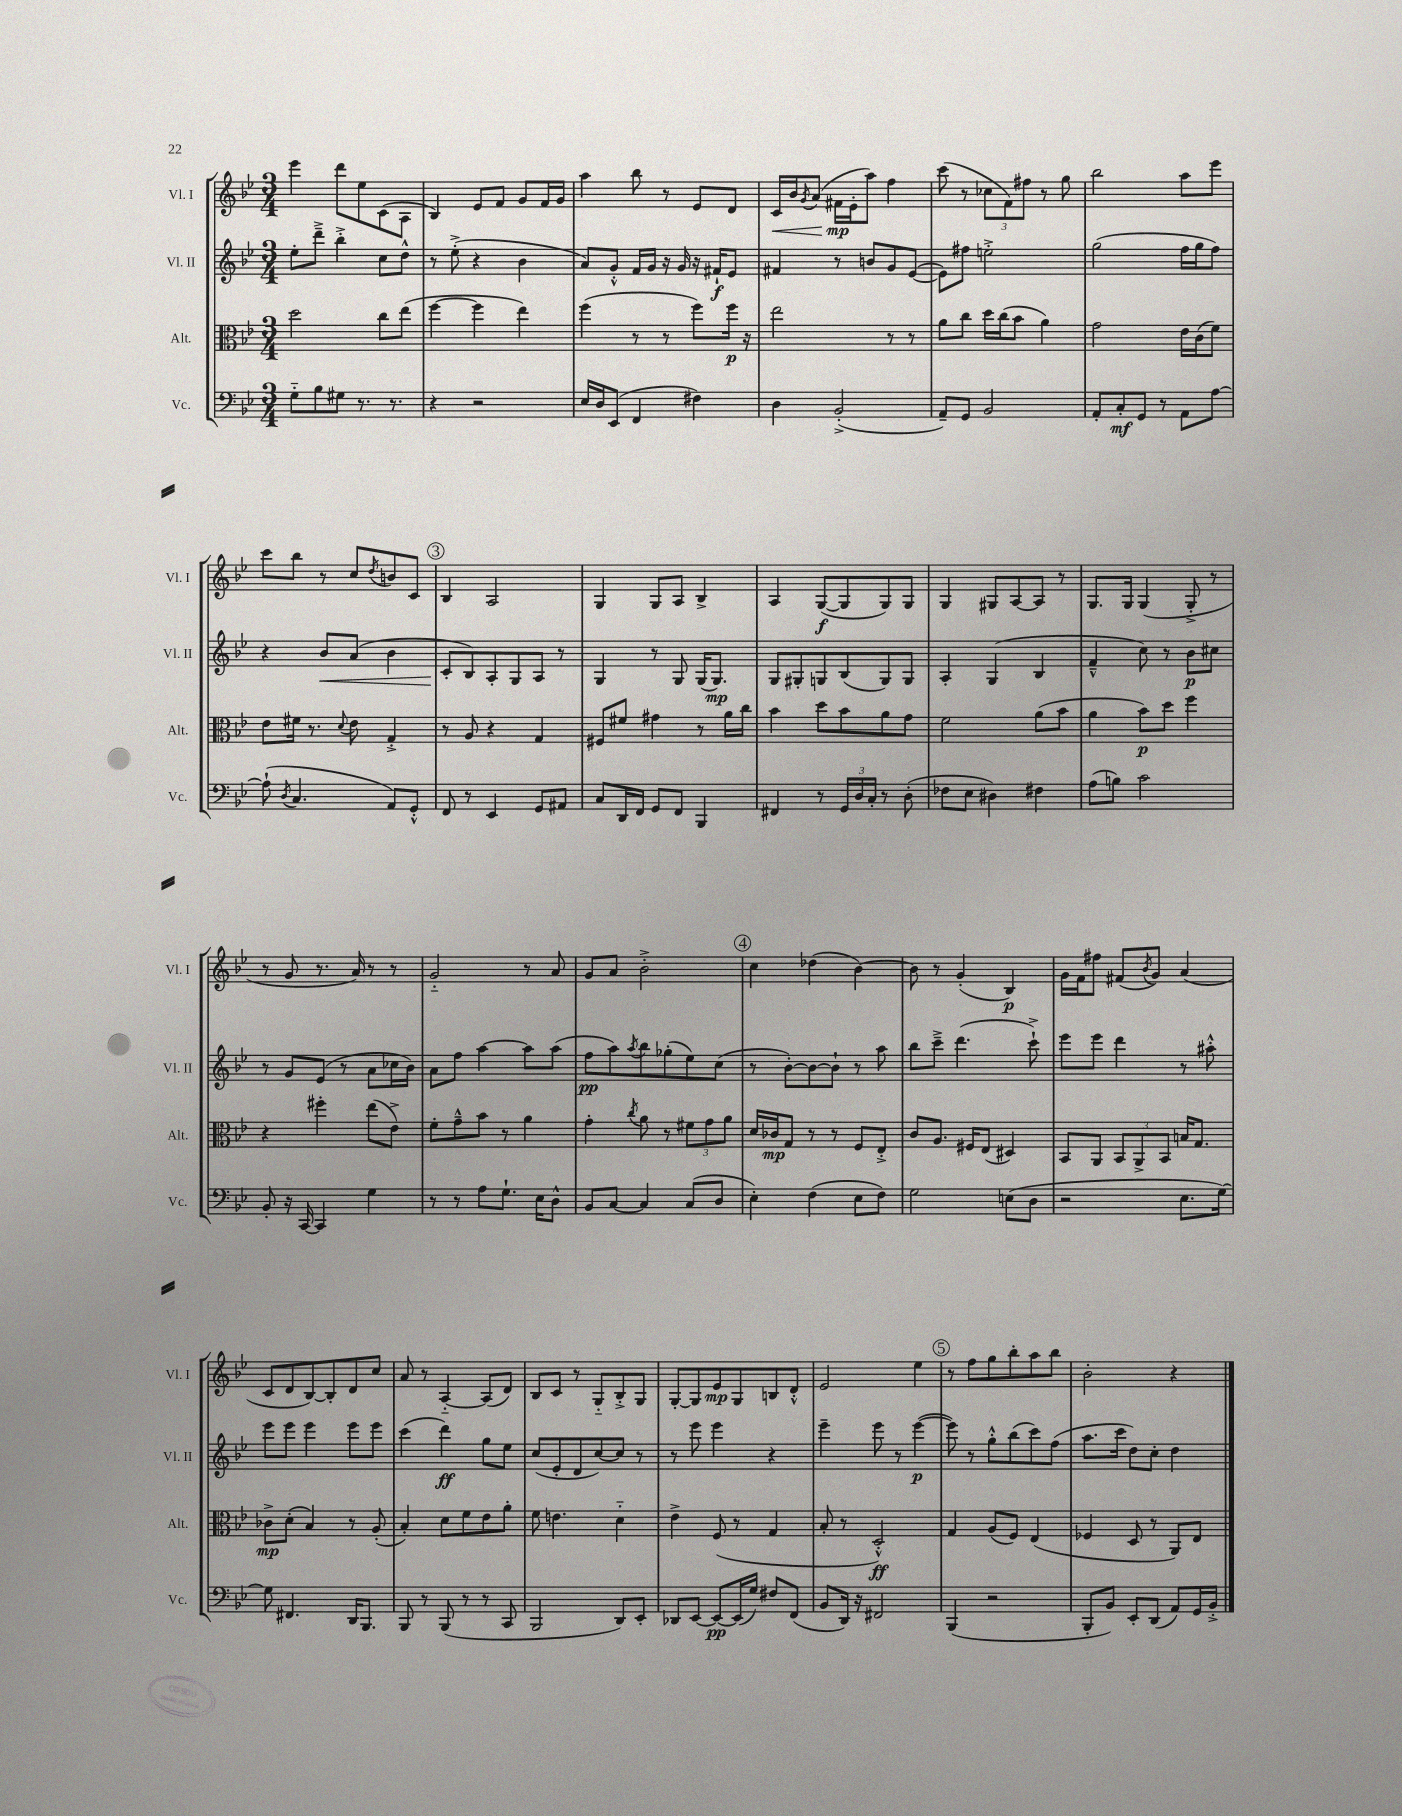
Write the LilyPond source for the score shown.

<<
\new StaffGroup <<
\new Staff = "s0" \with { instrumentName = "Vl. I" shortInstrumentName = "Vl. I" } {
    \clef treble \key bes \major \numericTimeSignature \time 3/4
    ees'''4 d'''8 ees''8 c'8( a8 |
    bes4) ees'8 f'8 g'8 f'16 g'16 |
    a''4 bes''8 r8 ees'8 d'8 |
    c'16\< bes'16 \acciaccatura { g'8 } a'8( fis'16\mp\! ees'16-. a''8) f''4 |
    c'''8( r8 \tuplet 3/2 { ces''8 f'8) fis''8 } r8 g''8 |
    bes''2 a''8 ees'''8 |
    c'''8 bes''8 r8 c''8 \acciaccatura { d''8 } b'8 c'8 |
    \mark \markup { \circle "3" } bes4 a2 |
    g4 g8 a8 bes4-> |
    a4 g8~\f( g8 g8) g8 |
    g4 gis8 a8~ a8 r8 |
    g8. g16 g4( g8-.-> r8 |
    r8 g'8 r8. a'16) r8 r8 |
    g'2-_ r8 a'8 |
    g'8 a'8 bes'2-.-> |
    \mark \markup { \circle "4" } c''4 des''4( bes'4~) |
    bes'8 r8 g'4-.( bes4\p) |
    g'16 f'16 fis''8 fis'8( \acciaccatura { bes'8 } g'8) a'4( |
    c'8 d'8 bes8~) bes8-. d'8 c''8 |
    a'8 r8 a4~-_ a8( d'8) |
    bes8 c'8 r8 g8-_ bes8-.-> g8 |
    g8~-. g8 ees'8\mp g8 b8 d'8-.-^ |
    ees'2 ees''4 |
    \mark \markup { \circle "5" } r8 f''8 g''8 bes''8-. a''8 bes''8 |
    bes'2-. r4 \bar "|." |
}
\new Staff = "s1" \with { instrumentName = "Vl. II" shortInstrumentName = "Vl. II" } {
    \clef treble \key bes \major \numericTimeSignature \time 3/4
    ees''8-. d'''8---> bes''4-.-> c''8 d''8-^ |
    r8 ees''8-.->( r4 bes'4 |
    a'8) g'8-.-^ f'16 g'16 r16 g'16 r16 fis'16-!\f ees'8 |
    fis'4 r8 b'8 g'8 ees'8~( |
    ees'8) fis''8 e''2-.-> |
    g''2( f''16 g''16 f''8) |
    r4 bes'8\< a'8( bes'4 |
    \mark \markup { \circle "3" } c'8-.\! bes8) a8-. g8 a8 r8 |
    g4 r8 g8 g16( g8.\mp) |
    g8 gis8-. g8 bes8( g8) g8 |
    a4-. g4( bes4 |
    f'4---^ c''8) r8 bes'8\p cis''8 |
    r8 g'8 ees'8( r8 a'8 ces''16 bes'16) |
    a'8 f''8 a''4~ a''8 a''8( |
    f''8\pp a''8) \acciaccatura { a''8 } bes''8 ges''8-.( ees''8) c''8( |
    \mark \markup { \circle "4" } r8 bes'8~-.) bes'8~ bes'8-! r8 a''8 |
    bes''8 c'''8---> d'''4.( c'''8-!->) |
    ees'''8 ees'''8 d'''4 r8 ais''8-.-^ |
    ees'''8 ees'''8 ees'''4 ees'''8 ees'''8 |
    c'''4( d'''4\ff) g''8 ees''8 |
    c''8( ees'8-. d'8 c''8~) c''8 r8 |
    r8 ees'''8 ees'''4 r4 |
    ees'''4-- ees'''8 r8 ees'''4~\p( |
    \mark \markup { \circle "5" } ees'''8) r8 g''8-.-^ bes''8( c'''8) f''8( |
    a''8. c'''16 d''8) c''8-. d''4 \bar "|." |
}
\new Staff = "s2" \with { instrumentName = "Alt." shortInstrumentName = "Alt." } {
    \clef alto \key bes \major \numericTimeSignature \time 3/4
    d''2 c''8 ees''8( |
    f''4~ f''4 ees''4) |
    f''4( r8 r8 f''8) f''16\p r16 |
    ees''2 r8 r8 |
    a'8 c''8 d''16 c''16( bes'8 a'4) |
    g'2 ees'16 c'16( f'8) |
    ees'8 fis'16 r8. \appoggiatura { d'8 } ees'8 g4-.-> |
    \mark \markup { \circle "3" } r8 a8 r4 g4 |
    fis8 fis'8 gis'4 r8 a'16 c''16 |
    bes'4 d''8 bes'8 a'8 g'8 |
    f'2 a'8( bes'8 |
    a'4 bes'8\p) d''8 f''4 |
    r4 fis''4-. ees''8( ees'8->) |
    f'8-. g'8---^ bes'8 r8 a'4 |
    g'4-. \acciaccatura { c''8 } a'8 r8 \tuplet 3/2 { fis'8 g'8 a'8 } |
    \mark \markup { \circle "4" } d'16 ces'16\mp g8 r8 r8 f8 ees8-.-> |
    c'8 a8. fis16 ees8( dis4) |
    bes,8 a,8 \tuplet 3/2 { bes,8 a,8-> bes,8 } b16 g8. |
    ces'8->\mp d'8-.( bes4) r8 a8-.( |
    bes4-.) d'8 f'8 ees'8 a'8-. |
    f'8 e'4. d'4-_ |
    ees'4-> f8( r8 g4 |
    bes8-. r8 d2-.-^\ff) |
    \mark \markup { \circle "5" } g4 a8( f8) ees4( |
    fes4 d8 r8 a,8) ees8 \bar "|." |
}
\new Staff = "s3" \with { instrumentName = "Vc." shortInstrumentName = "Vc." } {
    \clef bass \key bes \major \numericTimeSignature \time 3/4
    g8-_ bes8 gis8 r8. r8. |
    r4 r2 |
    ees16 d16 ees,8( f,4 fis4) |
    d4 bes,2-.->( |
    a,8--) g,8 bes,2 |
    a,8-. c8-.\mf g,8 r8 a,8 a8~ |
    a8-!( \acciaccatura { d8 } c4. a,8) g,8-.-^ |
    \mark \markup { \circle "3" } f,8 r8 ees,4 g,8 ais,8 |
    c8 d,16 f,16 g,8 f,8 bes,,4 |
    fis,4 r8 \tuplet 3/2 { g,16 d16 c16-. } r8 d8-.( |
    fes8 ees8 dis4) fis4 |
    a8( b8) c'2 |
    bes,8-. r16 c,16~ c,4 g4 |
    r8 r8 a8 g8.-! ees16 d8-^ |
    bes,8 c8~ c4 c8( d8 |
    \mark \markup { \circle "4" } ees4-.) f4( ees8 f8) |
    g2 e8( d8 |
    r2 ees8. g16~) |
    g8 fis,4. d,16 bes,,8. |
    bes,,8 r8 bes,,8( r8 r8 c,8 |
    bes,,2 d,8) ees,8-. |
    des,8 ees,8~ ees,8~\pp ees,16( g16) fis8 f,8( |
    bes,8 d,16) r16 fis,2 |
    \mark \markup { \circle "5" } bes,,4( r2 |
    bes,,8-. bes,8) ees,8-. d,8( a,8) g,16 bes,16-.-> \bar "|." |
}
>>
>>
\layout { \context { \Score \remove "Bar_number_engraver" } }
